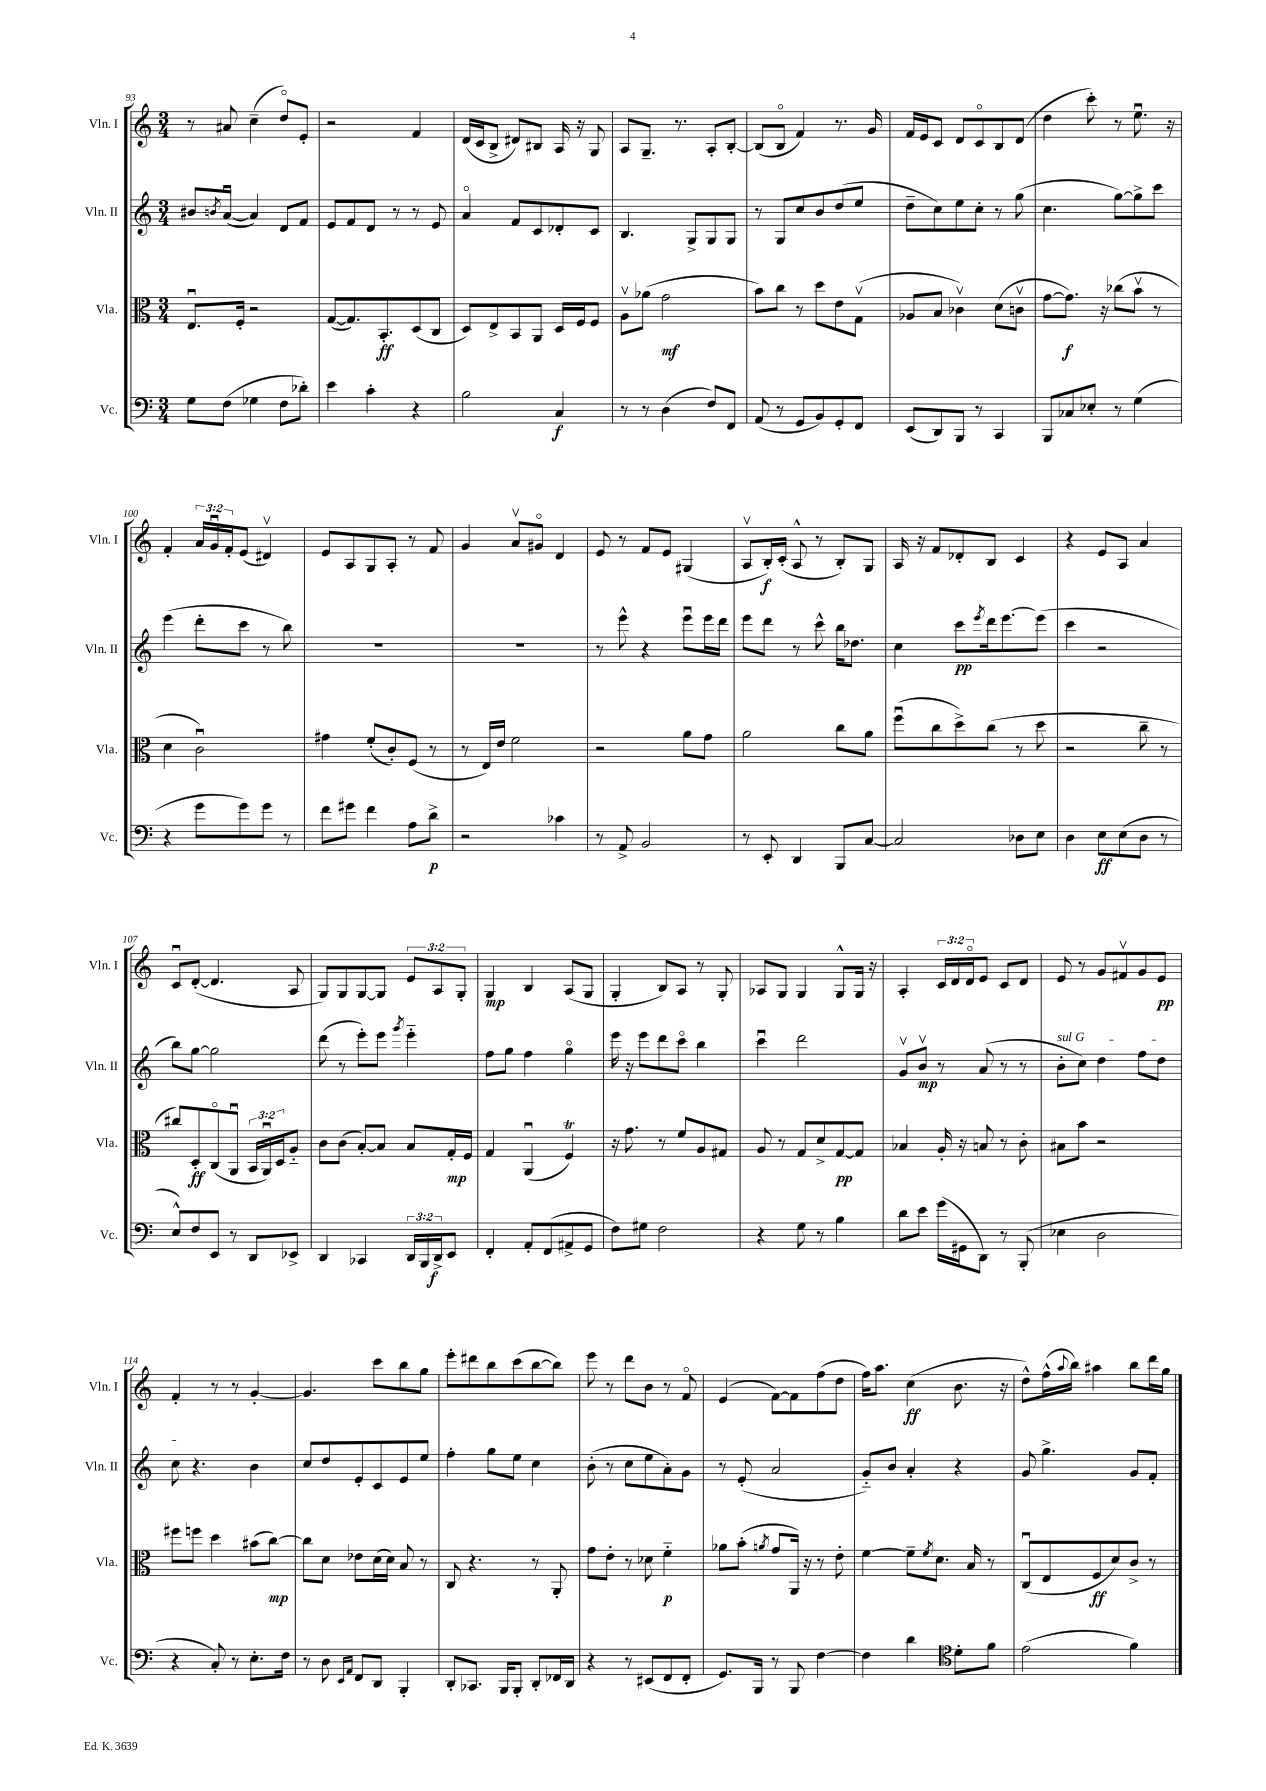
<<
\new StaffGroup <<
\new Staff = "s0" \with { instrumentName = "Vln. I" shortInstrumentName = "Vln. I" } {
    \clef treble \key c \major \numericTimeSignature \time 3/4 \override Staff.TupletNumber.text = #tuplet-number::calc-fraction-text
    r8 ais'8 c''4--( d''8\flageolet) e'8-. |
    r2 f'4 |
    d'16( c'16 b8-> dis'8) bis8 a16 r16 g8 |
    a8 g8.-- r8. a8-. b8~-. |
    b8( b8\flageolet f'4) r8. g'16 |
    f'16 e'16 c'8 d'8 c'8\flageolet b8 d'8( |
    d''4 c'''8-.) r8 e''8.\downbow r16 |
    f'4-. \tuplet 3/2 { a'16 g'16\downbow f'16-. } e'8( dis'4\upbow) |
    e'8 a8 g8 a8-. r8 f'8 |
    g'4 a'8\upbow gis'8\flageolet d'4 |
    e'8 r8 f'8 e'8 gis4( |
    a8\upbow b16-.\f) c'16-.( a8-^ r8 b8-.) g8 |
    a16 r16 f'8 des'8-. b8 c'4 |
    r4 e'8 a8 a'4 |
    c'8\downbow d'8~-.( d'4. a8 |
    g8) g8 g8~ g8 \tuplet 3/2 { e'8 a8 g8-. } |
    g4\mp b4 a8( g8 |
    g4-. b8) a8 r8 g8-. |
    aes8 g8 g4 g8-^ g16 r16 |
    a4-. \tuplet 3/2 { c'16 d'16 d'16\flageolet } e'8 c'8 d'8 |
    e'8 r8 g'8 fis'8\upbow g'8 e'8\pp |
    f'4-. r8 r8 g'4~-. |
    g'4. c'''8 b''8 g''8 |
    e'''8-. dis'''8 b''8 c'''8( b''8~ b''8) |
    e'''8 r8 d'''8 b'8 r8 f'8\flageolet |
    e'4( f'8~) f'8 f''8( d''8 |
    f''16) a''8. c''4\ff( b'8. r16 |
    d''8-^) f''16-^( \appoggiatura { a''8 } b''16) ais''4 b''8 d'''16 g''16 \bar "|." |
}
\new Staff = "s1" \with { instrumentName = "Vln. II" shortInstrumentName = "Vln. II" } {
    \clef treble \key c \major \numericTimeSignature \time 3/4
    bis'8 \acciaccatura { b'8 } a'8~\downbow( a'4) d'8 f'8 |
    e'8 f'8 d'8 r8 r8 e'8 |
    a'4\flageolet f'8 c'8 des'8-. c'8 |
    b4. g8-> g8 g8 |
    r8 g8 c''8 b'8 d''8( e''8 |
    d''8-- c''8) e''8 c''8-. r8 g''8( |
    c''4. g''8~) g''8-> c'''8 |
    e'''4( d'''8-. c'''8 r8 b''8) |
    R2. |
    R2. |
    r8 e'''8-^ r4 e'''8\downbow e'''16 d'''16 |
    e'''8 d'''8 r8 c'''8-^ b''16 des''8. |
    c''4 c'''8\pp \acciaccatura { e'''8 } d'''16 e'''8.~ e'''8( |
    c'''4 r2 |
    b''8) g''8~ g''2 |
    d'''8( r8 e'''8-.) e'''8 \acciaccatura { g'''8 } e'''4-_ |
    f''8 g''8 f''4 g''4\flageolet |
    e'''16 r16 e'''8 d'''8 c'''8\flageolet b''4 |
    c'''4\downbow d'''2 |
    g'8\upbow b'8\upbow\mp r8 a'8( r8 r8 |
    \once \override TextSpanner.bound-details.left.text = \markup { \italic "sul G" } b'8-.\startTextSpan c''8) d''4 f''8 d''8 |
    c''8\stopTextSpan r4. b'4 |
    c''8 d''8 e'8-. c'8 e'8 e''8 |
    f''4-. g''8 e''8 c''4 |
    b'8-.( r8 c''8 e''8 a'8-.) g'8 |
    r8 e'8-.( a'2 |
    g'8-_) b'8 a'4-. r4 |
    g'8 g''4.-> g'8 f'8-. \bar "|." |
}
\new Staff = "s2" \with { instrumentName = "Vla." shortInstrumentName = "Vla." } {
    \clef alto \key c \major \numericTimeSignature \time 3/4 \override Staff.TupletNumber.text = #tuplet-number::calc-fraction-text
    e8.\downbow f16-. r2 |
    g8~( g8.) b,8.-.\ff d8( c8 |
    d8) e8-> b,8 a,8 d16 f16 f8 |
    a8\upbow aes'8( g'2\mf |
    b'8) c''8 r8 d''8 e'8 g8\upbow( |
    aes8 b8 ces'4\upbow) d'8( c'8\upbow |
    g'8~ g'8.\f) r16 ces''8( b'8\upbow r8 |
    d'4 c'2\downbow) |
    gis'4 f'8-.( c'8-.) f8( r8 |
    r8 e16) e'16 f'2 |
    r2 a'8 g'8 |
    a'2 c''8 a'8 |
    f''8\downbow( c''8 d''8->) c''8( r8 d''8 |
    r2 c''8-- r8 |
    cis''8) d8-.\ff c8\flageolet( a,8\downbow \tuplet 3/2 { b,16 a,16\downbow) d16 } a8-_ |
    c'8 c'8( b8~-.) b8 b8 g16-.\mp f16 |
    g4 a,4\downbow( f4\trill) |
    r16 g'8. r8 f'8 a8 gis8 |
    a8 r8 g8 d'8-> g8~\pp g8 |
    bes4 a16-. r16 b8 r8 c'8-. |
    bis8 b'8 r2 |
    fis''8 f''8 d''4 bis'8( c''8~\mp) |
    c''8 d'8 ees'8 d'16( d'16) b8 r8 |
    c8 r4. r8 a,8-. |
    g'8 e'8-. r8 des'8 f'4-_\p |
    aes'8 b'8-.( \acciaccatura { a'8 } g'8 a,16) r16 r8 e'8-. |
    f'4~ f'8-- \acciaccatura { f'8 } d'8. b16 r8 |
    c8\downbow( e8 f8\ff d'8) c'8-> r8 \bar "|." |
}
\new Staff = "s3" \with { instrumentName = "Vc." shortInstrumentName = "Vc." } {
    \clef bass \key c \major \numericTimeSignature \time 3/4 \override Staff.TupletNumber.text = #tuplet-number::calc-fraction-text
    g8 f8( ges4 f8 des'8-.) |
    e'4 c'4-. r4 |
    b2 c4\f |
    r8 r8 d4( f8) f,8 |
    a,8( r8 g,8 b,8) g,8-. f,8 |
    e,8( d,8) b,,8 r8 c,4 |
    b,,8 ces8 ees8-. r8 g4( |
    r4 g'8 g'8) g'8 r8 |
    f'8 gis'8 f'4 a8 d'8->\p |
    r2 ces'4 |
    r8 a,8-> b,2 |
    r8 e,8-. d,4 b,,8 c8~ |
    c2 des8 e8 |
    d4 e8\ff e8( d8 r8 |
    e8-^) f8 e,8 r8 d,8 ees,8-> |
    d,4 ces,4 \tuplet 3/2 { d,16 b,,16 d,16->\f } e,8 |
    f,4-. a,8-. f,8( ais,8-> g,8 |
    f8) gis8 f2 |
    r4 g8 r8 b4 |
    d'8 e'8 g'16( gis,16 d,8) r8 b,,8-.( |
    ees4 d2 |
    r4 c8-.) r8 e8.-. f16 |
    r8 d8 \grace { e,16 a,16 } f,8 d,8 b,,4-. |
    d,8-. ces,8. b,,16 b,,8-. d,8-. fes,16 d,16 |
    r4 r8 eis,8( f,8 f,8-. |
    g,8.) b,,16 r8 b,,8 f4~ |
    f4 d'4 \clef tenor d'8-. f'8 |
    e'2( f'4) \bar "|." |
}
>>
>>
\layout { \context { \Score currentBarNumber = #93 } }
